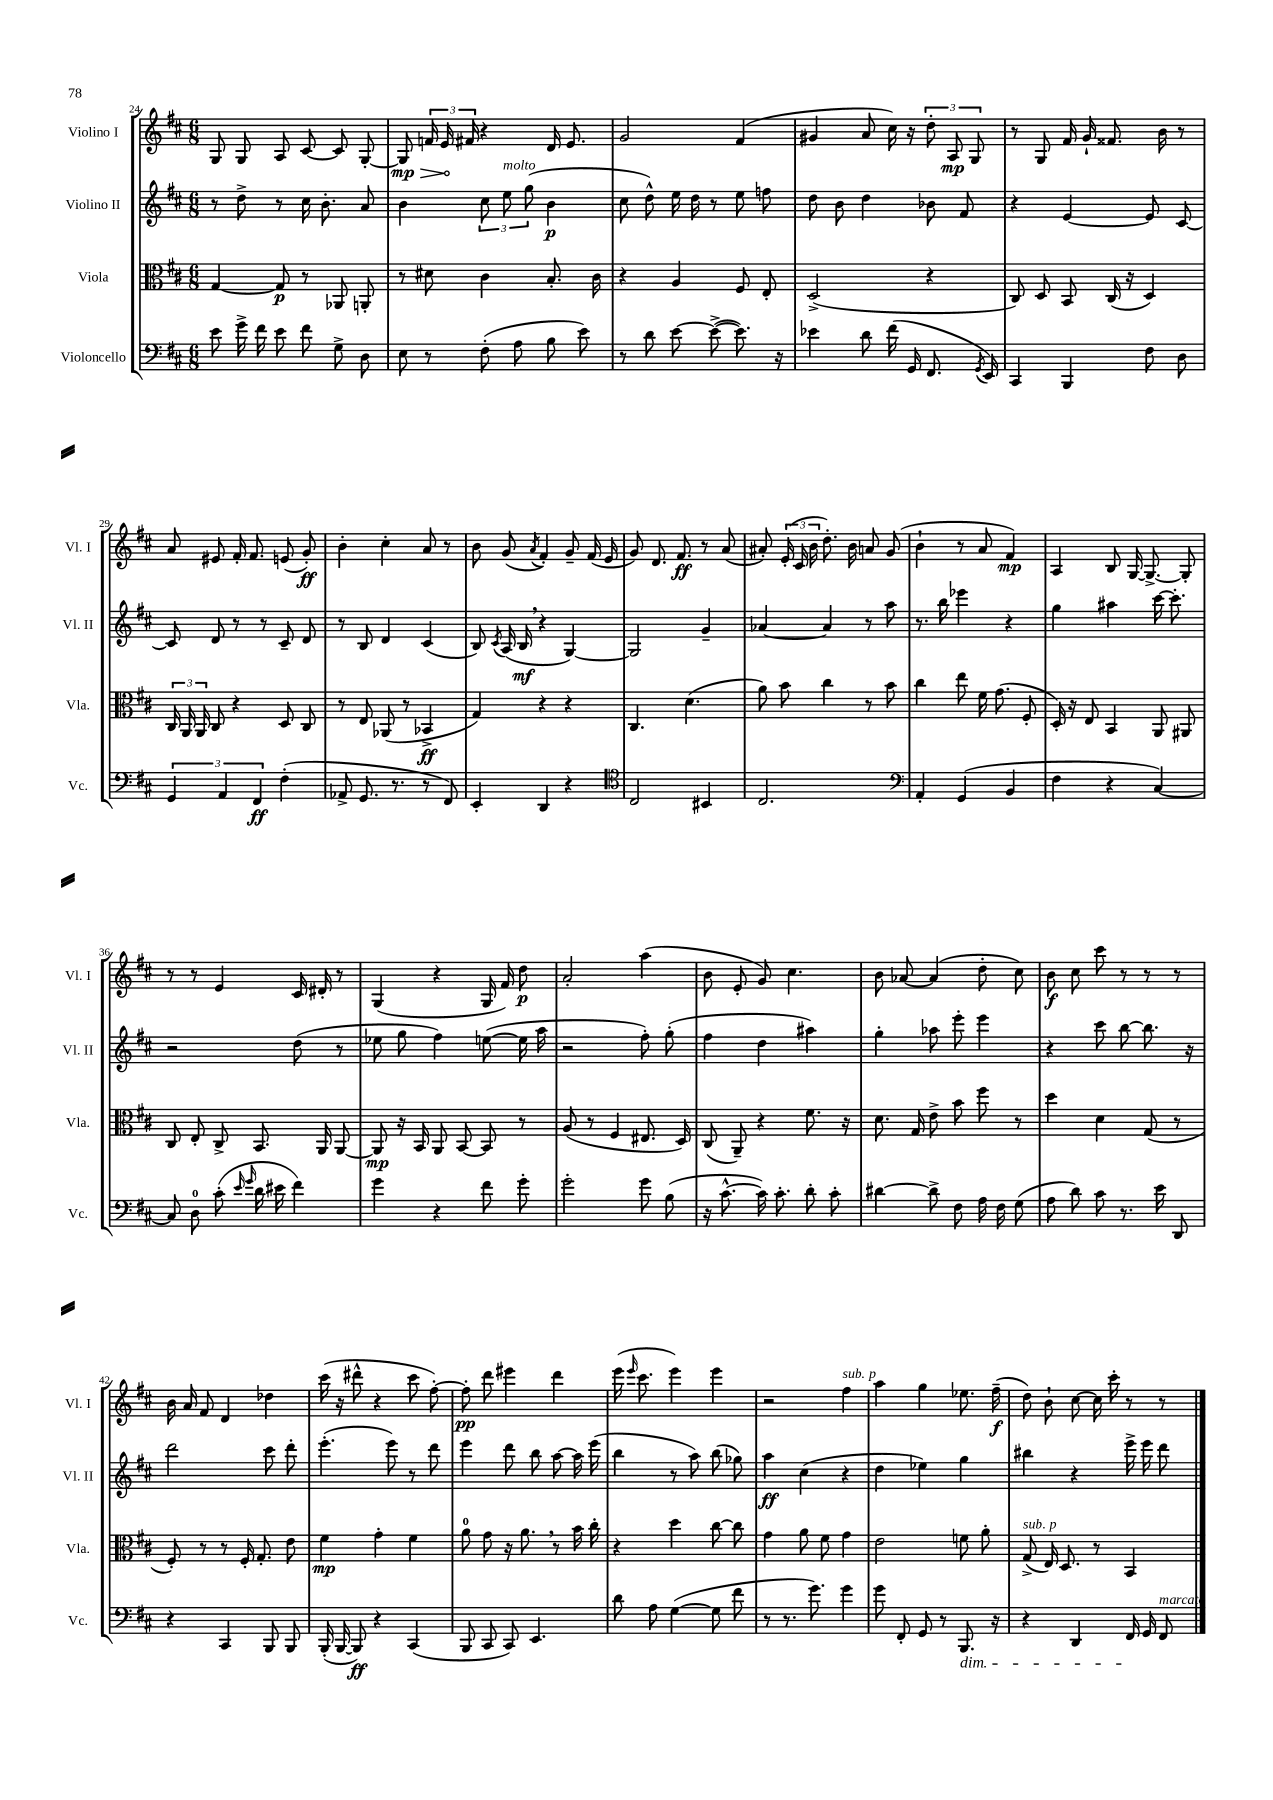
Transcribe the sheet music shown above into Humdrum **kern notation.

**kern	**dynam	**kern	**dynam	**kern	**dynam	**kern	**dynam
*part4	*part4	*part3	*part3	*part2	*part2	*part1	*part1
*staff4	*staff4	*staff3	*staff3	*staff2	*staff2	*staff1	*staff1
*I"Violoncello	*	*I"Viola	*	*I"Violino II	*	*I"Violino I	*
*I'Vc.	*	*I'Vla.	*	*I'Vl. II	*	*I'Vl. I	*
*clefF4	*	*clefC3	*	*clefG2	*	*clefG2	*
*k[f#c#]	*	*k[f#c#]	*	*k[f#c#]	*	*k[f#c#]	*
*M6/8	*	*M6/8	*	*M6/8	*	*M6/8	*
=24	=24	=24	=24	=24	=24	=24	=24
8e\	.	[4G/	.	8r	.	8G/	.
16g^\	.	.	.	8dd^\	.	8G/	.
16f#\	.	.	.	.	.	.	.
8e\	.	8G/]	p	8r	.	8A/	.
8f#\	.	8r	.	16cc#\	.	[8c#/	.
.	.	.	.	8.b'\	.	.	.
8G^\	.	8AA-X/	.	.	.	8c#/]	.
8D\	.	8AAn'/	.	8a/	.	[8G'/	.
=25	=25	=25	=25	=25	=25	=25	=25
!	!	!	!	!	!	!	!LO:HP:b
8E\	.	8r	.	4b\	.	8G/]	> mp
8r	.	8d#X\	.	.	.	24fn/	.
.	.	.	.	.	.	24e/	.
.	.	.	.	.	.	24f#X/	]
(8F#'\	.	4c#\	.	12cc#\	.	4r	.
!	!	!	!	!LO:TX:a:i:t=molto	!	!	!
.	.	.	.	12ee\	.	.	.
8A\	.	.	.	.	.	.	.
.	.	.	.	(12gg\	.	.	.
8B\	.	8.B'/	.	4b\	p	16d/	.
.	.	.	.	.	.	8.e/	.
8e\)	.	.	.	.	.	.	.
.	.	16c#\	.	.	.	.	.
=26	=26	=26	=26	=26	=26	=26	=26
8r	.	4r	.	8cc#\	.	2g/	.
8d\	.	.	.	8dd^^\)	.	.	.
[8e\	.	4A/	.	16ee\	.	.	.
.	.	.	.	16dd\	.	.	.
(8e^\_	.	.	.	8r	.	.	.
8.e\])	.	8F#/	.	8ee\	.	(4f#/	.
.	.	8E'/	.	8ffn\	.	.	.
16r	.	.	.	.	.	.	.
=27	=27	=27	=27	=27	=27	=27	=27
4e-X\	.	(2D^/	.	8dd\	.	4g#X/	.
.	.	.	.	8b\	.	.	.
8d\	.	.	.	4dd\	.	8a/	.
(16f#\	.	.	.	.	.	16cc#\)	.
16GG/	.	.	.	.	.	16r	.
8.FF#/	.	4r	.	8b-X\	.	12dd'\	.
.	.	.	.	.	.	12A/	mp
.	.	.	.	8f#/	.	.	.
.	.	.	.	.	.	12G/	.
8qGG/	.	.	.	.	.	.	.
16EE/)	.	.	.	.	.	.	.
=28	=28	=28	=28	=28	=28	=28	=28
4CC#/	.	8C#/)	.	4r	.	8r	.
.	.	8D/	.	.	.	8G/	.
4BBB/	.	8BB/	.	[4e/	.	16f#/	.
.	.	.	.	.	.	16g`/	.
.	.	(16C#/	.	.	.	8.f##X/	.
.	.	16r	.	.	.	.	.
8F#\	.	4D/)	.	8e/]	.	.	.
.	.	.	.	.	.	16b\	.
8D\	.	.	.	[8c#/	.	8r	.
!!LO:LB:g=z
=29	=29	=29	=29	=29	=29	=29	=29
6GG/	.	24C#/	.	8c#/]	.	8a/	.
.	.	24AA/	.	.	.	.	.
.	.	24AA/	.	.	.	.	.
.	.	8C#/	.	8d/	.	8e#X/	.
6AA/	.	.	.	.	.	.	.
.	.	4r	.	8r	.	16f#'/	.
.	.	.	.	.	.	8.f#/	.
6FF#/	ff	.	.	.	.	.	.
.	.	.	.	8r	.	.	.
(4F#'\	.	8D/	.	8c#~/	.	(8en/	.
.	.	8C#/	.	8d/	.	8g'/)	ff
=30	=30	=30	=30	=30	=30	=30	=30
8AA-X^/	.	8r	.	8r	.	4b'\	.
8.GG/	.	8E/	.	8B/	.	.	.
.	.	(8AA-X/	.	4d/	.	4cc#'\	.
8.r	.	.	.	.	.	.	.
.	.	8r	.	.	.	.	.
8r	.	4BB-X^/	ff	(4c#/	.	8a/	.
8FF#/)	.	.	.	.	.	8r	.
=31	=31	=31	=31	=31	=31	=31	=31
4EE'/	.	4G/)	.	8B/)	.	8b\	.
.	.	.	.	8qc#/	.	.	.
.	.	.	.	(16A/	.	(8g/	.
.	.	.	.	16B,/	mf	.	.
.	.	.	.	.	.	8qa/	.
4DD/	.	4r	.	4r	.	4f#'/)	.
4r	.	4r	.	[4G/)	.	8g~/	.
.	.	.	.	.	.	(16f#/	.
.	.	.	.	.	.	16e/	.
=32	=32	=32	=32	=32	=32	=32	=32
*clefC4	*	*	*	*	*	*	*
2C#/	.	4.C#/	.	2G/]	.	8g/)	.
.	.	.	.	.	.	8.d/	.
.	.	.	.	.	.	8.f#/	ff
.	.	(4.d\	.	.	.	.	.
4BB#X/	.	.	.	4g~/	.	8r	.
.	.	.	.	.	.	(8a/	.
=33	=33	=33	=33	=33	=33	=33	=33
2.C#/	.	8a\)	.	[4a-X/	.	8a#X'/)	.
.	.	8b\	.	.	.	(24e'/	.
.	.	.	.	.	.	24c#/	.
.	.	.	.	.	.	24b\	.
.	.	4cc#\	.	4a-/]	.	8.dd'\)	.
.	.	.	.	.	.	16b\	.
.	.	8r	.	8r	.	8an/	.
.	.	8b\	.	8aa\	.	(8g/	.
=34	=34	=34	=34	=34	=34	=34	=34
*clefF4	*	*	*	*	*	*	*
4AA'/	.	4cc#\	.	8.r	.	4b`\	.
.	.	.	.	16bb\	.	.	.
(4GG/	.	8ee\	.	4eee-X\	.	8r	.
.	.	16f#\	.	.	.	8a/	.
.	.	(8.g\	.	.	.	.	.
4BB/	.	.	.	4r	.	4f#/)	mp
.	.	8F#'/	.	.	.	.	.
=35	=35	=35	=35	=35	=35	=35	=35
4F#\	.	16D'/)	.	4gg\	.	4A/	.
.	.	16r	.	.	.	.	.
.	.	8E/	.	.	.	.	.
4r	.	4BB/	.	4aa#X\	.	8B/	.
.	.	.	.	.	.	[16G/	.
.	.	.	.	.	.	8.G^/_	.
[4C#/)	.	8AA/	.	[16ccc#\	.	.	.
.	.	.	.	8.ccc#'\]	.	.	.
.	.	8AA#X/	.	.	.	8G'/]	.
!!LO:LB:g=z
=36	=36	=36	=36	=36	=36	=36	=36
8C#/]	.	8C#/	.	2r	.	8r	.
8D\	.	8E'/	.	.	.	8r	.
(8c#'\	.	8C#^/	.	.	.	4e/	.
16qqe/	.	.	.	.	.	.	.
16qqg/	.	.	.	.	.	.	.
16d\	.	8.BB/	.	.	.	.	.
16e#X\	.	.	.	.	.	.	.
4f#\)	.	.	.	(8dd\	.	16c#/	.
.	.	16AA/	.	.	.	16d#X'/	.
.	.	[8AA/	.	8r	.	8r	.
=37	=37	=37	=37	=37	=37	=37	=37
4g\	.	8AA/]	mp	8ee-X\	.	(4G/	.
.	.	16r	.	8gg\	.	.	.
.	.	16BB/	.	.	.	.	.
4r	.	8AA/	.	4ff#\)	.	4r	.
.	.	[8BB/	.	.	.	.	.
8f#\	.	8BB/]	.	([8een\	.	16G/	.
.	.	.	.	.	.	16f#/)	.
8g'\	.	8r	.	16ee\]	.	8dd\	p
.	.	.	.	16aa\	.	.	.
=38	=38	=38	=38	=38	=38	=38	=38
2g'\	.	(8A/	.	2r	.	2a'/	.
.	.	8r	.	.	.	.	.
.	.	4F#/	.	.	.	.	.
8g\	.	8.E#X/	.	8ff#'\)	.	(4aa\	.
(8B\	.	.	.	(8gg'\	.	.	.
.	.	16D/)	.	.	.	.	.
=39	=39	=39	=39	=39	=39	=39	=39
16r	.	(8C#/	.	4ff#\	.	8b\	.
[8.c#^^\	.	.	.	.	.	.	.
.	.	8AA~/)	.	.	.	8e'/	.
16c#\])	.	4r	.	4dd\	.	8g/)	.
8.c#'\	.	.	.	.	.	.	.
.	.	.	.	.	.	4.cc#\	.
8d'\	.	8.f#\	.	4aa#X\)	.	.	.
8c#'\	.	.	.	.	.	.	.
.	.	16r	.	.	.	.	.
=40	=40	=40	=40	=40	=40	=40	=40
[4d#X\	.	8.d\	.	4gg'\	.	8b\	.
.	.	.	.	.	.	[8a-X/	.
.	.	16G/	.	.	.	.	.
8d#^\]	.	8e^\	.	8aa-X\	.	(4a-/]	.
8F#\	.	8b\	.	8eee'\	.	.	.
16A\	.	8ff#\	.	4eee\	.	8dd'\	.
16F#\	.	.	.	.	.	.	.
(8G\	.	8r	.	.	.	8cc#\)	.
=41	=41	=41	=41	=41	=41	=41	=41
8A\	.	4dd\	.	4r	.	8b\	f
8d\)	.	.	.	.	.	8cc#\	.
8c#\	.	4d\	.	8ccc#\	.	8ccc#\	.
8.r	.	.	.	[8bb\	.	8r	.
.	.	(8G/	.	8.bb\]	.	8r	.
16e\	.	.	.	.	.	.	.
8DD/	.	8r	.	.	.	8r	.
.	.	.	.	16r	.	.	.
!!LO:LB:g=z
=42	=42	=42	=42	=42	=42	=42	=42
4r	.	8F#'/)	.	2ddd\	.	16b\	.
.	.	.	.	.	.	16a/	.
.	.	8r	.	.	.	8f#/	.
4CC#/	.	8r	.	.	.	4d/	.
.	.	16F#'/	.	.	.	.	.
.	.	8.G'/	.	.	.	.	.
8BBB/	.	.	.	8ccc#\	.	4dd-X\	.
8BBB/	.	8e\	.	8ddd'\	.	.	.
=43	=43	=43	=43	=43	=43	=43	=43
(16BBB'/	.	4f#\	mp	(4.eee'\	.	(16ccc#\	.
[16BBB/	.	.	.	.	.	16r	.
8BBB/])	ff	.	.	.	.	8ddd#X^^\	.
4r	.	4g'\	.	.	.	4r	.
.	.	.	.	8eee\)	.	.	.
(4CC#/	.	4f#\	.	8r	.	8ccc#\	.
.	.	.	.	8ddd\	.	[8ff#'\)	.
=44	=44	=44	=44	=44	=44	=44	=44
8BBB/	.	8a\	.	4eee\	.	8ff#'\]	pp
8CC#/	.	8g\	.	.	.	8ddd\	.
8CC#/)	.	16r	.	8ddd\	.	4eee#X\	.
.	.	8.a,\	.	.	.	.	.
4.EE/	.	.	.	8bb\	.	.	.
.	.	8r	.	[8aa\	.	4ddd\	.
.	.	16b\	.	16aa\]	.	.	.
.	.	16cc#'\	.	(16eee\	.	.	.
=45	=45	=45	=45	=45	=45	=45	=45
8d\	.	4r	.	4bb\	.	(16eee\	.
.	.	.	.	.	.	16qqeee/	.
.	.	.	.	.	.	8.ccc#\	.
8A\	.	.	.	.	.	.	.
([4G\	.	4dd\	.	8r	.	4eee\)	.
.	.	.	.	8aa\)	.	.	.
8G\]	.	[8cc#\	.	(8bb\	.	4eee\	.
8f#\	.	8cc#\]	.	8gg-X\)	.	.	.
=46	=46	=46	=46	=46	=46	=46	=46
8r	.	4g\	.	4aa\	ff	2r	.
8.r	.	.	.	.	.	.	.
.	.	8a\	.	(4cc#\	.	.	.
8.g\)	.	.	.	.	.	.	.
.	.	8f#\	.	.	.	.	.
!	!	!	!	!	!	!LO:TX:a:i:t=sub. p	!
4g\	.	4g\	.	4r	.	4ff#\	.
=47	=47	=47	=47	=47	=47	=47	=47
8g\	.	2e\	.	4dd\	.	4aa\	.
8FF#'/	.	.	.	.	.	.	.
8GG/	.	.	.	4ee-X\)	.	4gg\	.
8r	.	.	.	.	.	.	.
!LO:TX:b:i:t=dim.	!	!	!	!	!	!	!
8.BBB/	.	8fn\	.	4gg\	.	8.ee-X\	.
.	.	8a'\	.	.	.	.	.
16r	.	.	.	.	.	(16ff#~\	f
=48	=48	=48	=48	=48	=48	=48	=48
!	!	!LO:TX:a:i:t=sub. p	!	!	!	!	!
4r	.	(8G^/	.	4bb#X\	.	8dd\)	.
.	.	16E/)	.	.	.	8b`\	.
.	.	8.D/	.	.	.	.	.
4DD/	.	.	.	4r	.	[8cc#\	.
.	.	8r	.	.	.	16cc#\]	.
.	.	.	.	.	.	16ccc#'\	.
16FF#/	.	4BB/	.	16eee^\	.	8r	.
16GG/	.	.	.	16eee\	.	.	.
!LO:TX:a:i:t=marcato	!	!	!	!	!	!	!
8FF#/	.	.	.	8ddd\	.	8r	.
==	==	==	==	==	==	==	==
*-	*-	*-	*-	*-	*-	*-	*-
